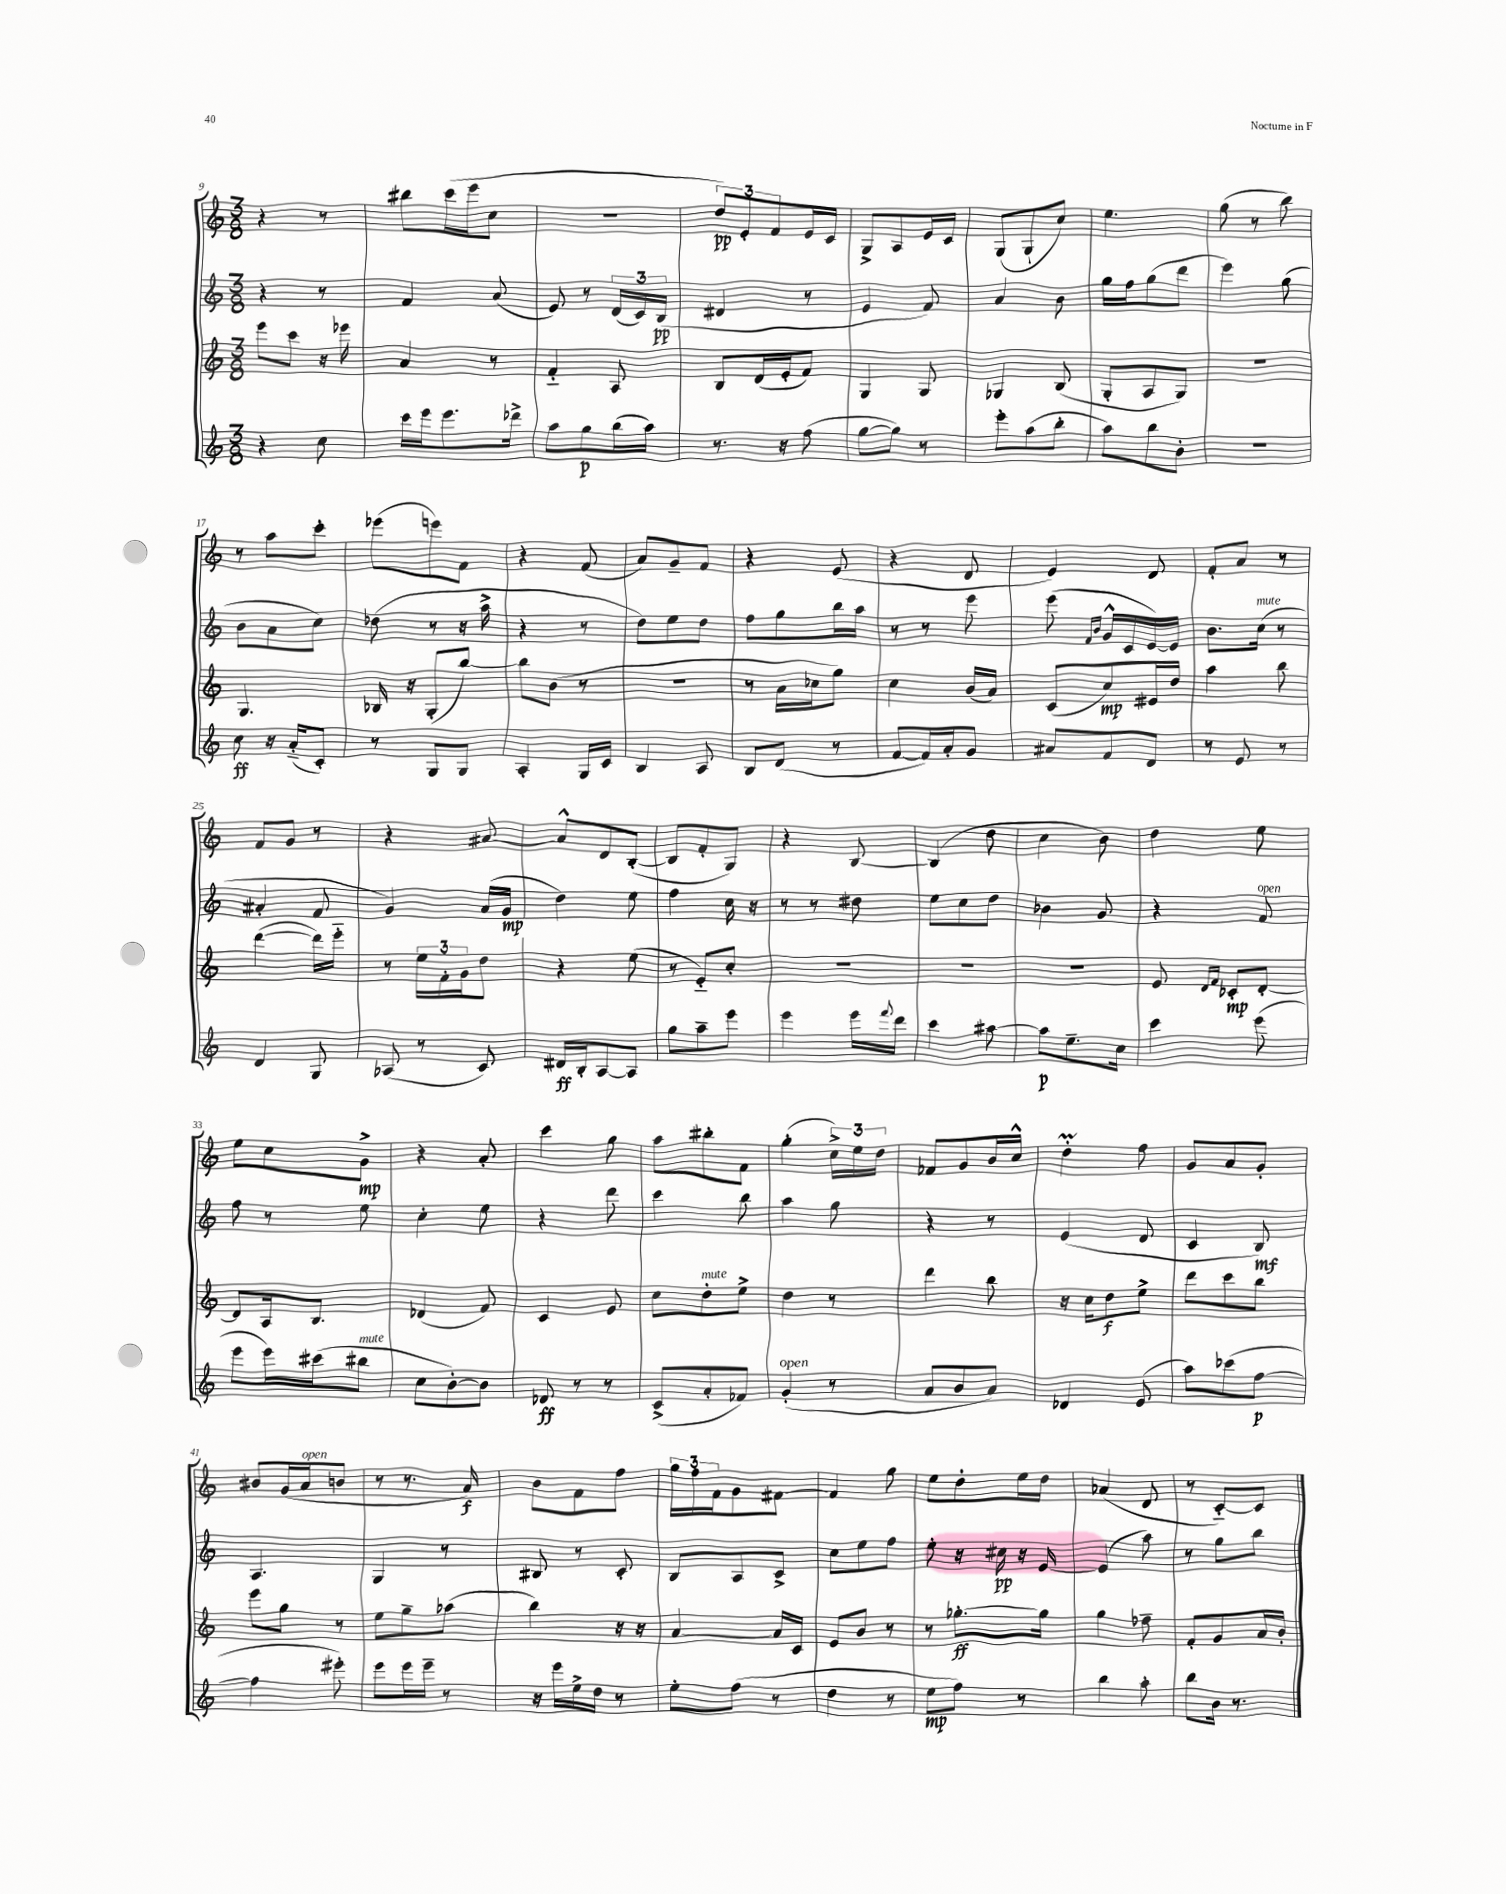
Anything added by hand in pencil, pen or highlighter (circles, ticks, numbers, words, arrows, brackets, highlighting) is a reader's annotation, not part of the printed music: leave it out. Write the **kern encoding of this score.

**kern	**kern	**kern	**kern
*staff4	*staff3	*staff2	*staff1
*clefG2	*clefG2	*clefG2	*clefG2
*k[]	*k[]	*k[]	*k[]
*M3/8	*M3/8	*M3/8	*M3/8
4r	8eee	4r	4r
.	8ccc	.	.
8cc	16r	8r	8r
.	16eee-	.	.
=	=	=	=
16ccc	4a	4f	8bb#
16eee	.	.	.
8.eee	.	.	(16ccc
.	.	.	16eee
.	8r	(8a	8cc
16ddd-^	.	.	.
=	=	=	=
8aa	4f'~	8e)	4.r
8gg	.	8r	.
(16bb	8A	(24d	.
.	.	24c)	.
16aa)	.	.	.
.	.	(24B	.
=	=	=	=
8.r	8B	4d#	12dd)
.	.	.	12e'
.	(16d	.	.
.	.	.	12f
16r	16e'	.	.
(8ff	8f)	8r	16e
.	.	.	16c
=	=	=	=
[8gg	4G	4e	8G^
8gg])	.	.	8A
8r	8G	8f)	16e
.	.	.	16c
=	=	=	=
8eee'	4G-	4a	(8G
(8aa	.	.	8G`
8bb'	(8B	8b	8cc)
=	=	=	=
8aa)	8G'	16gg	4.ee
.	.	16ff	.
8bb	8A	(8gg	.
8b'	8G)	8ddd	.
=	=	=	=
4.r	4.r	4eee)	(8gg
.	.	.	8r
.	.	(8gg	8bb)
=	=	=	=
8cc	4.G	8b	8r
16r	.	8a	8aa
(16a'~	.	.	.
8c')	.	8cc)	8ccc'
=	=	=	=
8r	16B-	(8dd-	(8eee-
.	16r	.	.
8G	(8G'	8r	8eee)
8G	[8bb)	16r	8f
.	.	16aa^	.
=	=	=	=
4A'	8bb]	4r	4r
.	(8b	.	.
16G	8r	8r	(8f
16c	.	.	.
=	=	=	=
4B	4.r	8dd)	8a)
.	.	8ee	8g~
8A	.	8dd	8f
=	=	=	=
8B	8r	8ff	4r
(8d	16a	8gg	.
.	16cc-	.	.
8r	8gg)	16bb	(8e
.	.	16aa	.
=	=	=	=
[8f	4cc	8r	4r
16f])	.	8r	.
16a'	.	.	.
8g	(16b	8eee	8d
.	16a)	.	.
=	=	=	=
8a#	(8c	(8eee	4e)
.	.	16qqf	.
.	.	16qqb	.
8f	8cc)	16g^^	.
.	.	16c	.
8d	16e#	[16e)	8d
.	16dd	16e]	.
=	=	=	=
8r	4aa	8.b	8f'
8e	.	.	8a
.	.	(16cc	.
8r	8bb	8r	8r
=	=	=	=
4d	([4ddd	4a#'	8f
.	.	.	8g
8G	16ddd])	8f	8r
.	16eee'~	.	.
=	=	=	=
(8A-	8r	4g)	4r
8r	24ee	.	.
.	24f'	.	.
.	24g	.	.
8c)	8dd	(16a	[8a#
.	.	16g	.
=	=	=	=
16d#	4r	4dd)	8a#^^]
16B'	.	.	.
[8A	.	.	8d
8A]	(8ee	8ee	([8B'
=	=	=	=
8gg	8r	4ff	8B]
8aa~	8e'~)	.	8f'
8eee	8cc'	16cc	8G)
.	.	16r	.
=	=	=	=
4eee	4.r	8r	4r
.	.	8r	.
16eee	.	8dd#	[8B
8qqfff	.	.	.
16ddd	.	.	.
=	=	=	=
4ccc	4.r	8ee	(4B]
.	.	8cc	.
[8aa#	.	8dd	8dd
=	=	=	=
8aa#]	4.r	4b-	4cc
8.ee~	.	.	.
.	.	8g	8b)
16cc	.	.	.
=	=	=	=
4ccc	8e	4r	4dd
.	16qqd	.	.
.	16qqf	.	.
.	8c-'	.	.
(8eee	[8d'	8f	8ee
=	=	=	=
8eee	8d]	8ff	8ee
16eee)	16A	8r	8cc
(16ccc#	8.B	.	.
8bb#	.	8ee	8g^
=	=	=	=
8cc	(4d-	4cc'	4r
[8b')	.	.	.
8b]	8f)	8ee	8a'
=	=	=	=
8d-	4c	4r	4ccc
8r	.	.	.
8r	8e	8ddd	8gg
=	=	=	=
(8c^	8cc	4ccc	8aa
8a'	8dd'	.	8bb#'
8f-)	8ee^	8bb	8f
=	=	=	=
(4g'	4dd	4aa	(4gg'
8r	8r	8gg	24cc^)
.	.	.	24ee
.	.	.	24dd
=	=	=	=
8a	4ddd	4r	8f-
8b	.	.	8g
8a)	8bb	8r	16b
.	.	.	16cc^^
=	=	=	=
4d-	16r	(4e	4dd'
.	16cc	.	.
.	8dd	.	.
(8e	8ee^	8d	8ff
=	=	=	=
8aa)	8ddd	4c	8g
(8ccc-	8ccc	.	8a
[8ff	8bb	8B)	8g'
=	=	=	=
4ff]	8eee	4.A	8b#
.	8gg	.	(16g
.	.	.	16a
8eee#')	8r	.	8b
=	=	=	=
8eee	8ee	4G	8r
16eee	8gg~	.	8.r
16eee~	.	.	.
8r	(8aa-	8r	.
.	.	.	16a)
=	=	=	=
16r	4bb)	8B#	8b
16eee	.	.	.
16ee^	.	8r	8f
16dd	.	.	.
8r	16r	8c'	8ff
.	16r	.	.
=	=	=	=
8ee'	[4a	8B	24gg
.	.	.	24ff
.	.	.	24f
(8ff	.	8A	8g
8r	16a]	8c^	[8f#
.	16c	.	.
=	=	=	=
4dd	8e	8cc	4f#]
.	8b	8ee	.
8r	8r	8ff	8gg
=	=	=	=
8ee	8r	8ee'	8ee
8ff)	[8.gg-'	16r	8dd'
.	.	16cc#	.
8r	.	16r	16ee
.	16gg-]	[16e	16dd
=	=	=	=
4bb	4gg	(4e]	(4a-
8aa'	8ff-~	8aa)	8d
=	=	=	=
8bb	8f'	8r	8r
16b	8g	8gg	[8c'~)
8.r	.	.	.
.	16a	8bb	8c]
.	16b'	.	.
==	==	==	==
*-	*-	*-	*-
